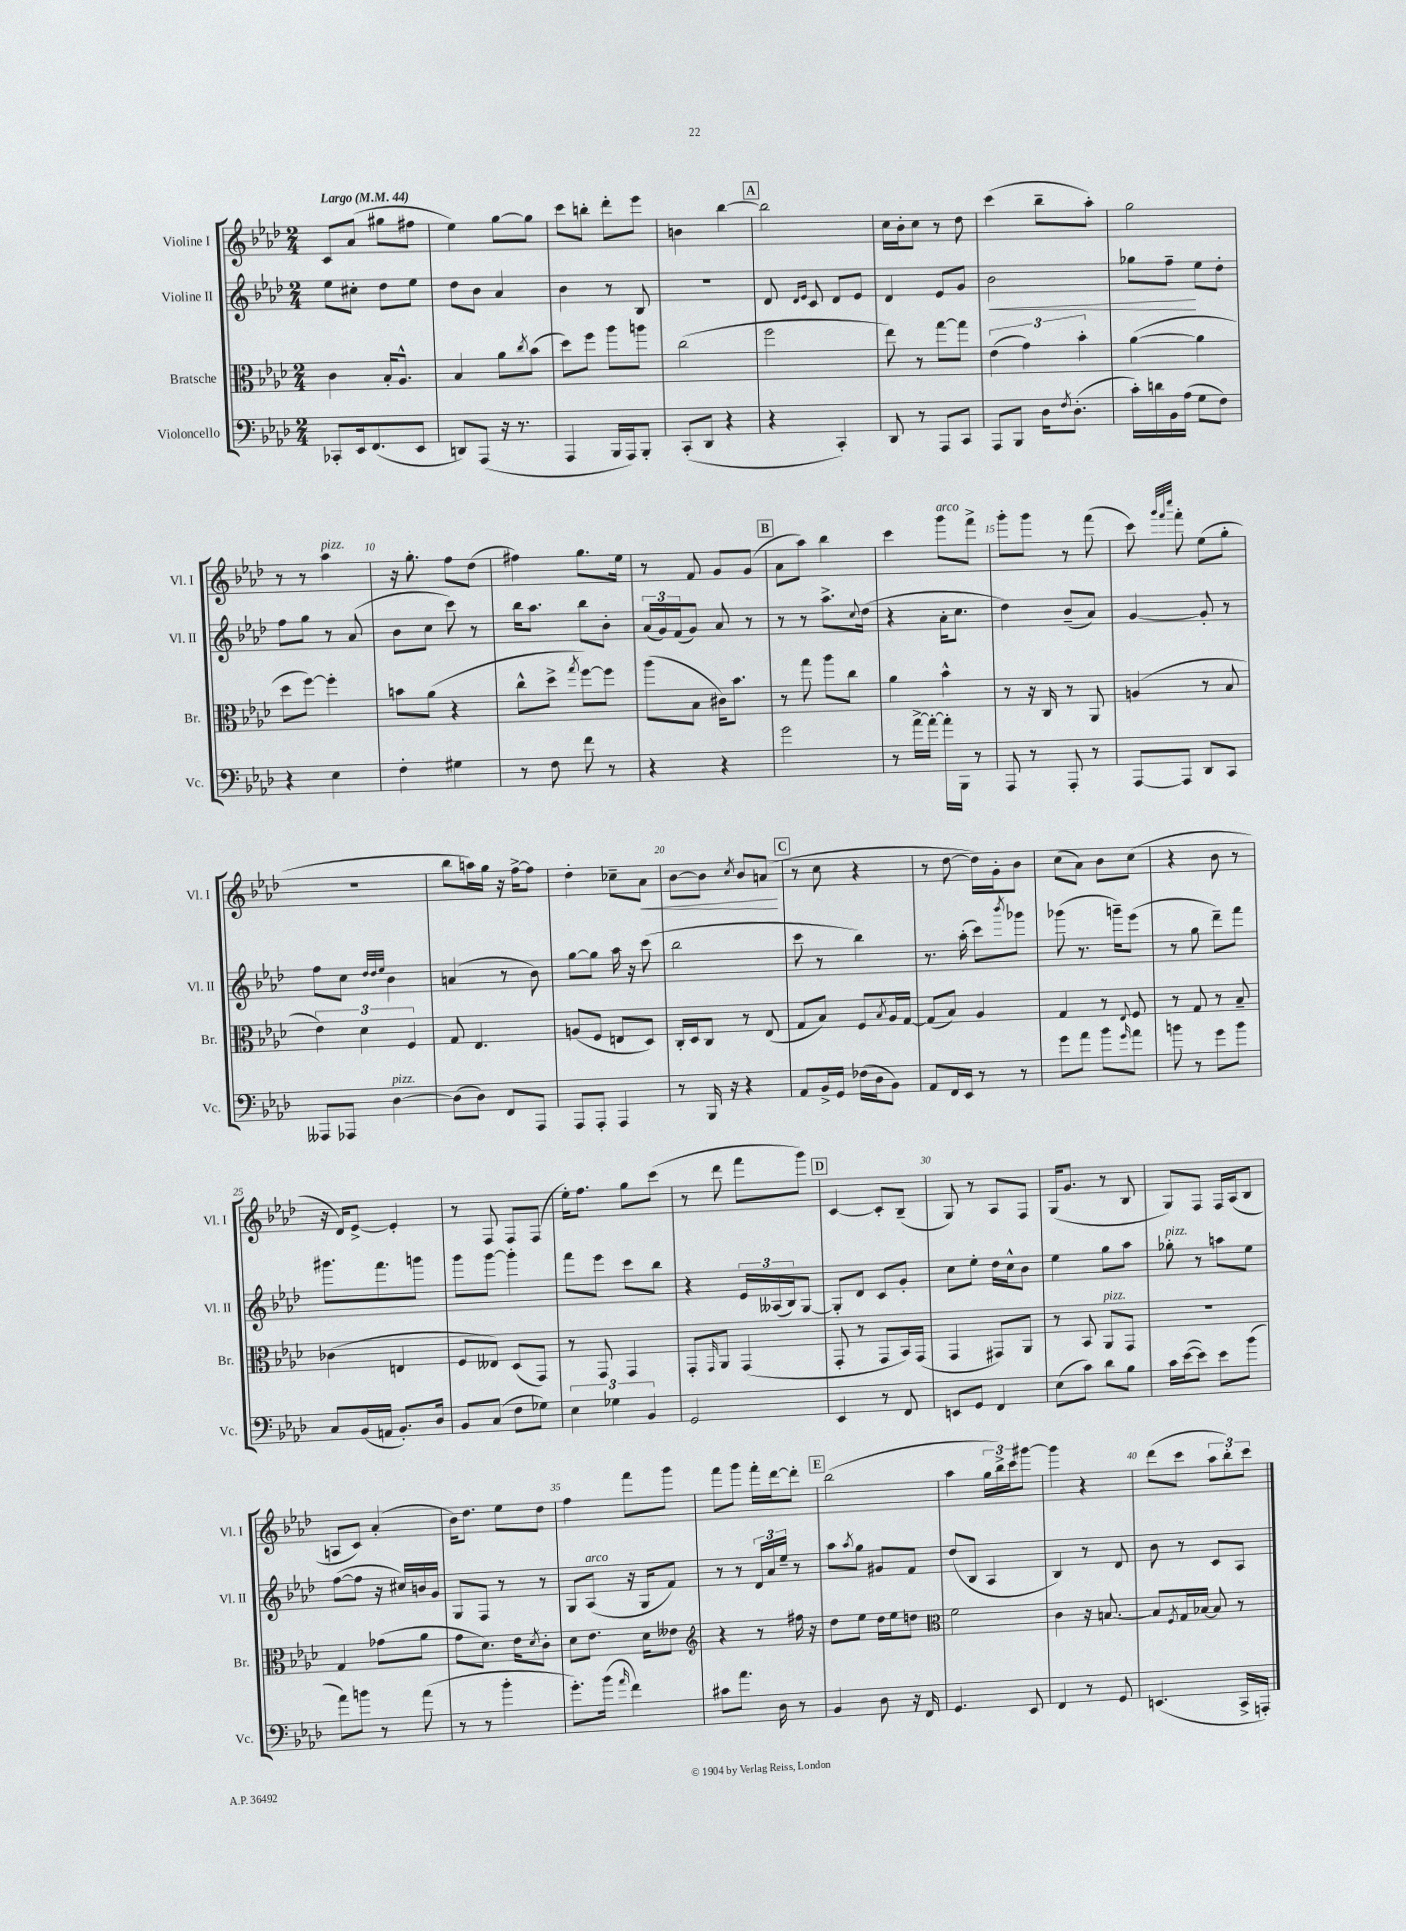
<<
\new StaffGroup <<
\new Staff = "s0" \with { instrumentName = "Violine I" shortInstrumentName = "Vl. I" } {
    \clef treble \key aes \major \numericTimeSignature \time 2/4 \tempo "Largo" 4 = 44
    c'8 aes'8( gis''8 fis''8 |
    ees''4) g''8~ g''8 |
    c'''8 b''8-. des'''8-. ees'''8 |
    b'4 bes''4~ |
    \mark \markup { \box "A" } bes''2 |
    c''16 bes'16-. c''8 r8 des''8 |
    c'''4( bes''8-- aes''8-.) |
    g''2 |
    r8 r8 aes''4^\markup { \italic "pizz." } |
    r16 g''8.-. f''8 des''8( |
    fis''4) g''8. ees''16 |
    r8 f'8 g'8 g'8( |
    \mark \markup { \box "B" } aes'8 aes''8) bes''4 |
    c'''4 g'''8^\markup { \italic "arco" } f'''8-> |
    g'''8-. g'''8 r8 f'''8( |
    c'''8) \grace { g'''32 f'''32 c''''32 } f'''8-. ees''8( g''8-. |
    r2 |
    bes''8 a''16) g''16 r16 f''16~-> f''8 |
    des''4-. ces''8-- aes'8\< |
    bes'8~ bes'8 \acciaccatura { c''8 } bes'8 a'8\!( |
    \mark \markup { \box "C" } r8 c''8 r4 |
    r8 des''8~ des''16) g'16-. bes'8 |
    c''8( aes'8) bes'8 c''8( |
    r4 bes'8 r8 |
    r16 des'16) ees'8~-> ees'4-. |
    r8 f8 f8 f8( |
    ees''16-.) f''8. g''8 c'''8( |
    r8 des'''8 f'''8 g'''8) |
    \mark \markup { \box "D" } c'4~ c'8-. bes8--( |
    g8) r8 aes8 f8 |
    g16( g'8. r8 bes8 |
    g8) f8 f16 aes16( bes8 |
    a8 c'8) aes'4-.( |
    bes'16) des''8. ees''8 des''8 |
    f''4 f'''8 g'''8 |
    f'''8 g'''8 f'''16-. des'''16~ des'''8-. |
    \mark \markup { \box "E" } bes''2( |
    aes''4 \tuplet 3/2 { g''16 bes''16->) c'''16 } gis'''8~ |
    gis'''4 r4 |
    des'''8( c'''8 \tuplet 3/2 { aes''8 bes''8-.) c'''8 } \bar "|." |
}
\new Staff = "s1" \with { instrumentName = "Violine II" shortInstrumentName = "Vl. II" } {
    \clef treble \key aes \major \numericTimeSignature \time 2/4
    ees''8 cis''8-. des''8 ees''8 |
    des''8 bes'8 aes'4 |
    bes'4 r8 bes8 |
    R2 |
    \mark \markup { \box "A" } des'8 \grace { des'16 ees'16 } c'8 des'8 ees'8 |
    des'4 ees'8 g'8 |
    bes'2\< |
    ges''8 f''8--\! ees''8 des''8-. |
    f''8 g''8 r8 aes'8( |
    bes'8 c''8 c'''8) r8 |
    bes''16 aes''8. bes''8 bes'8-. |
    \tuplet 3/2 { aes'16( g'16) f'16( } g'8) aes'8 r8 |
    \mark \markup { \box "B" } r8 r8 aes''8.-> \appoggiatura { c''8 } des''16( |
    r4 aes'16-. c''8. |
    des''4) bes'8--( aes'8) |
    g'4~ g'8-. r8 |
    f''8 c''8 \grace { des''32 des''32 ees''32 } bes'4 |
    a'4( r8 bes'8) |
    g''8~ g''8 aes''16 r16 c'''8( |
    bes''2 |
    \mark \markup { \box "C" } c'''8 r8 bes''4) |
    r8. aes''16-.( c'''8) \acciaccatura { bes'''8 } ges'''8 |
    ges'''8( r8. g'''16--) ees'''8( |
    r8 g''8 des'''8--) f'''8 |
    gis'''8. f'''8. g'''8 |
    g'''8 g'''8~ g'''4-. |
    f'''8 ees'''8 c'''8 bes''8 |
    r4 \tuplet 3/2 { ees'16 aeses16( bes16) } g8~ |
    \mark \markup { \box "D" } g8-. des'8 c'8 g'8-. |
    c''8 ees''8-. des''16 c''16-^ bes'8 |
    ees''4 g''8 aes''8 |
    ges''8-.^\markup { \italic "pizz." } r8 a''8 ees''8 |
    f''8~( f''8 r16 cis''16) b'16 g'16 |
    g8 f8 r8 r8 |
    g8 aes8^\markup { \italic "arco" }( r16 g16 f'8) |
    r8 r8 \tuplet 3/2 { des'16 aes'16 ees''16-- } r8 |
    \mark \markup { \box "E" } aes''8 \acciaccatura { aes''8 } g''8 gis'8 f'8 |
    des''8( bes8 aes4 |
    bes4) r8 des'8 |
    bes'8 r8 c'8 aes8 \bar "|." |
}
\new Staff = "s2" \with { instrumentName = "Bratsche" shortInstrumentName = "Br." } {
    \clef alto \key aes \major \numericTimeSignature \time 2/4
    c'4 bes16-. aes8.-^ |
    bes4 aes'8 \acciaccatura { c''8 } bes'8( |
    des''8) f''8 aes''8 a''8 |
    c''2( |
    \mark \markup { \box "A" } f''2 |
    ees''8) r8 g''8~ g''8 |
    \tuplet 3/2 { ees'4( g'4) bes'4-. } |
    aes'4~( aes'4 |
    des''8 f''8~) f''4-. |
    b'8 aes'8( r4 |
    c''8-^ des''8-> \acciaccatura { g''8 } f''8~) f''8 |
    aes''8( bes8 cis'16) bes'8. |
    \mark \markup { \box "B" } r8 g''8 aes''8 c''8 |
    aes'4 bes'4-^ |
    r8 r16 c16 r8 aes,8 |
    a4( r8 bes8 |
    \tuplet 3/2 { ees'4) des'4 f4 } |
    g8 ees4. |
    a8( f8 e8 des8) |
    c16-. des16 c8 r8 ees8( |
    \mark \markup { \box "C" } g8 bes8) f8 \acciaccatura { bes8 } aes16 g16~ |
    g8( bes8) aes4 |
    g4 r8 \appoggiatura { ees8 } f8 |
    r8 g8 r8 bes8-- |
    ces'4( e4 |
    f8 eeses8) des8( g,8) |
    r8 g,8 g,4 |
    g,8-. \grace { g,16 } aes,8 g,4( |
    \mark \markup { \box "D" } g,8-. r8 g,8 bes,16) g,16( |
    g,4 gis,8) aes,8 |
    r8 bes,8 aes,8^\markup { \italic "pizz." } g,8 |
    R2 |
    g4 ges'8( aes'8 |
    g'8 des'8.) ees'16 \acciaccatura { des'8 } c'8-. |
    des'8 ees'8. des'16 eeses'8 |
    \clef treble r4 r8 fis''16 r16 |
    \mark \markup { \box "E" } des''8 ees''8 des''16 ees''16 d''8 |
    \clef alto f'2 |
    c'4 r16 b8.~ |
    b8 \acciaccatura { f8 } g16 bes16~ bes8 r8 \bar "|." |
}
\new Staff = "s3" \with { instrumentName = "Violoncello" shortInstrumentName = "Vc." } {
    \clef bass \key aes \major \numericTimeSignature \time 2/4
    ces,8-. ees,16 f,8.( ees,8 |
    d,8) aes,,8( r16 r8. |
    aes,,4 bes,,16 aes,,16) bes,,8-. |
    c,8-.( des,8 r4 |
    \mark \markup { \box "A" } r4 c,4-.) |
    des,8 r8 aes,,8 c,8 |
    aes,,8 bes,,8 des16 \acciaccatura { f8 } des8.-.( |
    c'16-.) d'16 bes,16 aes16( g8 f8) |
    r4 ees4 |
    f4-. gis4 |
    r8 f8 f'8 r8 |
    r4 r4 |
    \mark \markup { \box "B" } g'2 |
    r8 aes'16~-> aes'16~-. aes'16-. bes,,16 r8 |
    aes,,8 r8 aes,,8-. r8 |
    aes,,8~ aes,,8 des,8 c,8 |
    aeses,,8 aes,,8 des4~^\markup { \italic "pizz." } |
    des8( des8) f,8 aes,,8 |
    aes,,8 aes,,8-. aes,,4 |
    r8 bes,,16 r16 r4 |
    \mark \markup { \box "C" } aes,8 bes,16-> g,16 fes16( des16 bes,8) |
    aes,8 f,16 ees,16 r8 r8 |
    g'8 aes'8 bes'8 \grace { g'16 } aes'8 |
    b'8 r8 g'8 b'8 |
    c8 bes,16( a,16 bes,8.-.) des16 |
    bes,8 c8( f8 ges8) |
    \tuplet 3/2 { ees4 ges4 bes,4 } |
    g,2 |
    \mark \markup { \box "D" } ees,4 r8 f,8 |
    e,8 g,8 f,4 |
    ees8( c'8) des'8 bes8 |
    c'16 ees'16~( ees'8) ees'8 bes'8( |
    aes'8) b'8 r8 aes'8( |
    r8 r8 bes'4-. |
    g'8.-.) bes'16( \grace { aes'16 } f'4) |
    cis'8 aes'8. des16 r8 |
    \mark \markup { \box "E" } bes,4 des8 r16 f,16 |
    g,4. ees,8 |
    f,4 r8 g,8 |
    e,4.( c,16-> a,,16-.) \bar "|." |
}
>>
>>
\layout { \context { \Score \override BarNumber.break-visibility = ##(#f #t #t) barNumberVisibility = #(every-nth-bar-number-visible 5) } }
